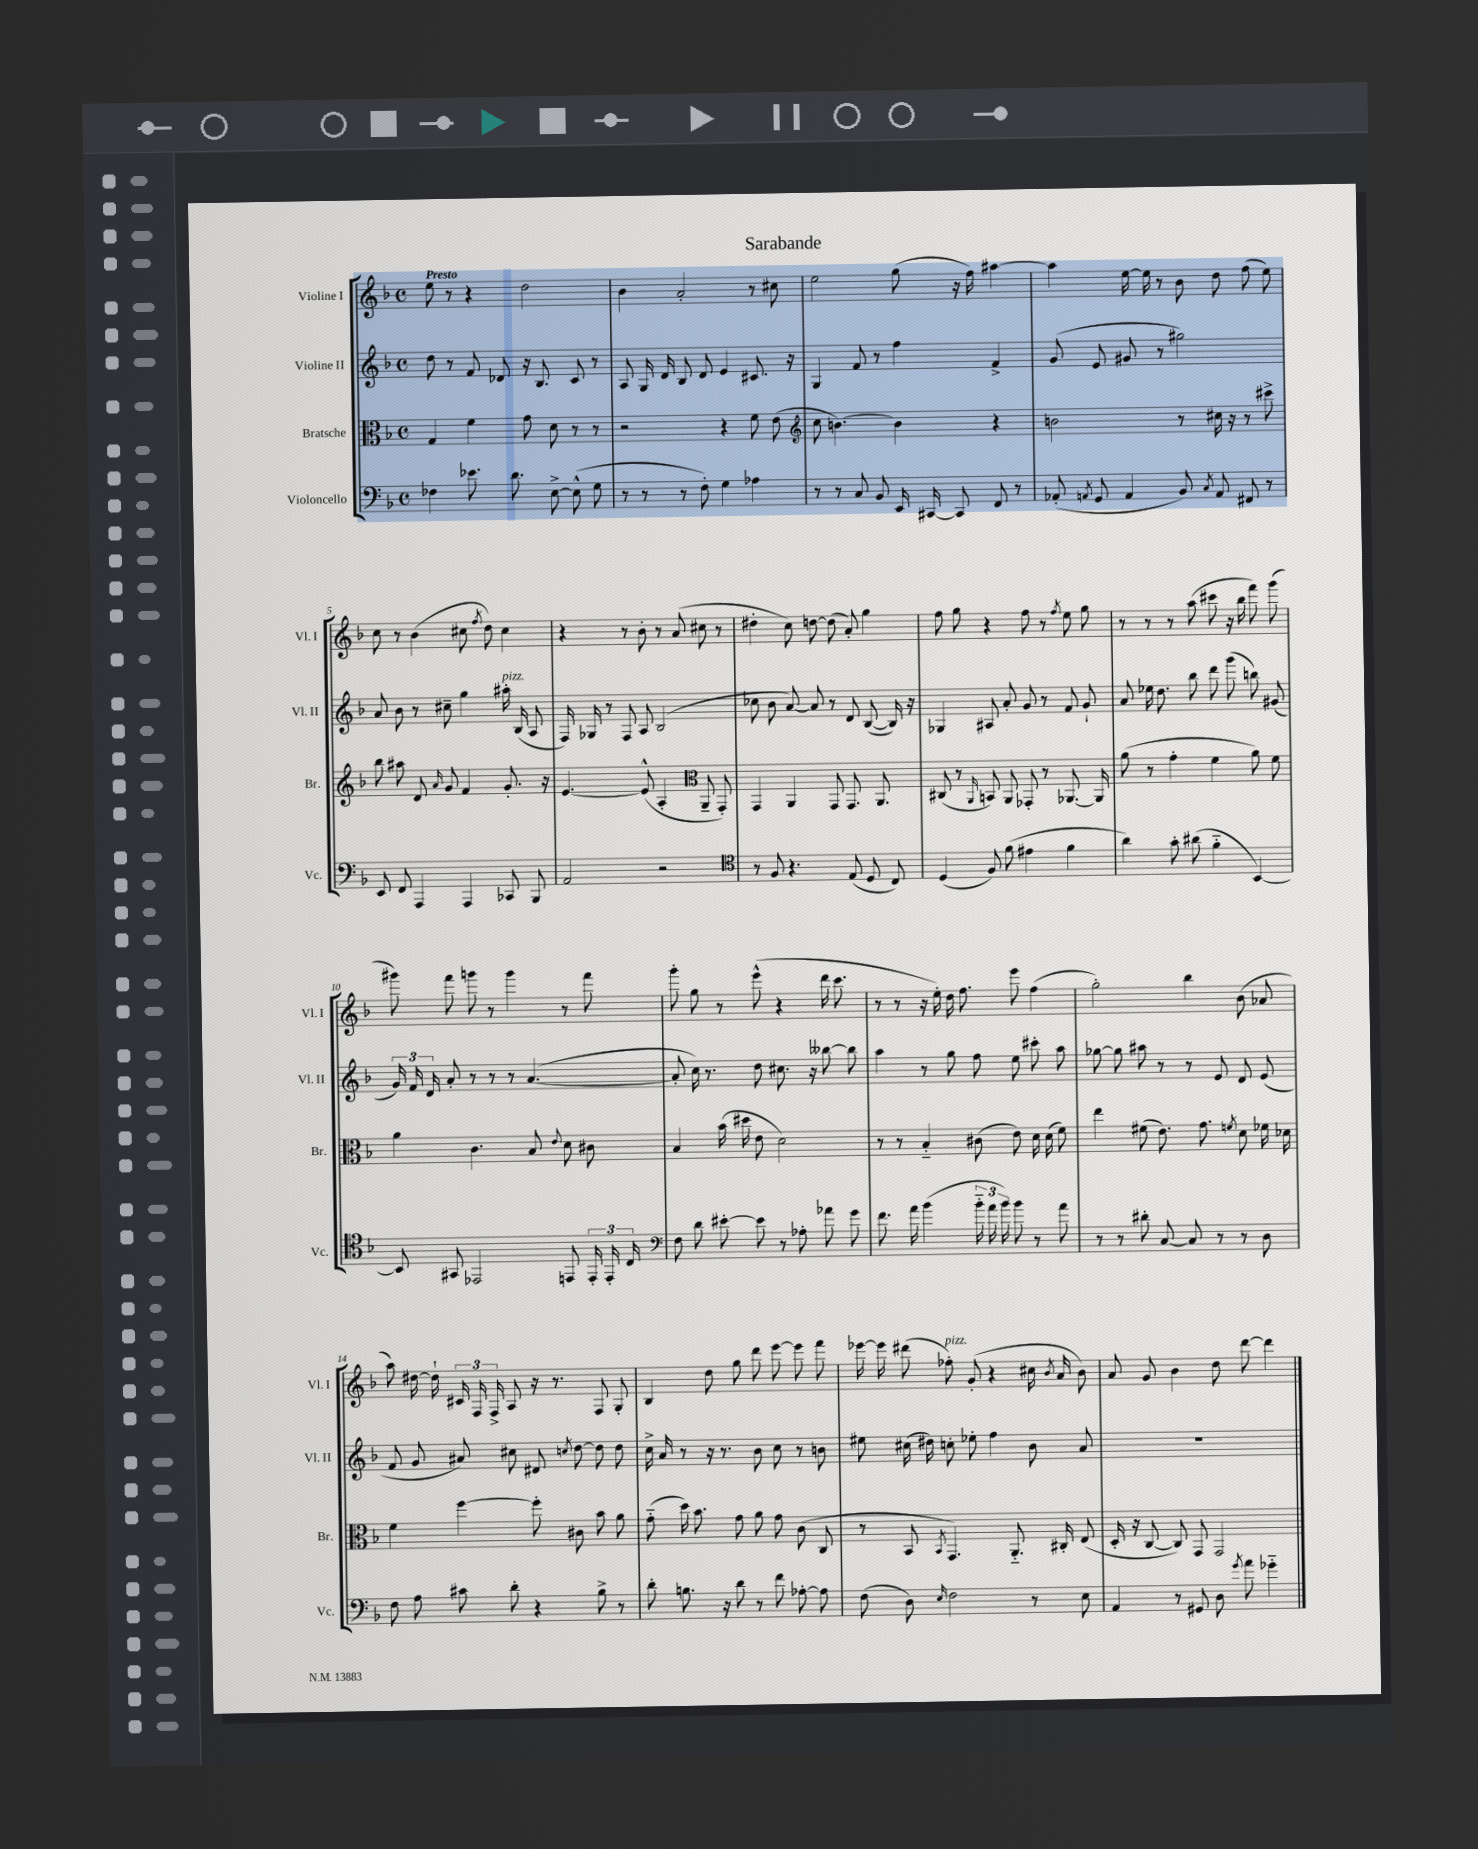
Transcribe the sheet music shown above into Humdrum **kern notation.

**kern	**kern	**kern	**kern
*staff4	*staff3	*staff2	*staff1
*clefF4	*clefC3	*clefG2	*clefG2
*k[b-]	*k[b-]	*k[b-]	*k[b-]
*M4/4	*M4/4	*M4/4	*M4/4
*met(c)	*met(c)	*met(c)	*met(c)
4F-	4G	8dd	8ee
.	.	8r	8r
8.e-	4f	8f	4r
.	.	8d-	.
8.d	.	.	.
.	8g	16r	2dd
.	.	8.B-	.
[8E^	8d	.	.
(8E^^]	8r	8c	.
8G	8r	8r	.
=	=	=	=
8r	2r	8A	4b-
8r	.	16G	.
.	.	16d	.
8r	.	8B-	2a'
8F')	.	8d	.
4G	4r	4e	.
4A-	8f	8.c#	8r
.	(8e	.	8cc#
.	.	16r	.
=	=	=	=
*	*clefG2	*	*
8r	8cc	4G	2ee
8r	[4.b)	.	.
8C	.	8f	.
8BB-	.	8r	.
16EE	4b]	4ff	(8gg
[16CC#	.	.	.
8CC#]	.	.	16r
.	.	.	16ff)
8FF	4r	4f^	[4aa#
8r	.	.	.
=	=	=	=
(8AA-'	2b	(8g	4aa#]
8qAA	.	.	.
8GG	.	8e	.
4AA	.	8g#	[16ee
.	.	.	16ee]
.	.	8r	8r
8BB-)	8r	2gg#)	8b-
8qC	.	.	.
8AA	16cc#	.	8dd
.	16r	.	.
8FF#	8r	.	(8ff
8r	8ccc#^	.	8ee)
=	=	=	=
8EE	8bb-	8a	8cc
8FF	8aa#	8b-	8r
4AAA	8d	8r	(4b-
.	16qqa	.	.
.	8g	8cc#~	.
4AAA	4f	4gg	8cc#
.	.	.	8qff
.	.	.	8dd)
8CC-	8.g'	16aa#'	4cc#
.	.	(16B-	.
8BBB-	.	8A	.
.	16r	.	.
=	=	=	=
2AA	[4.e	16F)	4r
.	.	16G-	.
.	.	8r	.
.	.	8F	8r
.	(8e^^]	8A	8b-'
2r	4A'	(2B-	8r
.	.	.	(8a
*	*clefC3	*	*
.	8AA~	.	8cc#
.	8GG')	.	8r
=	=	=	=
*clefC4	*	*	*
8r	4GG	8cc-	4dd#'
8F	.	8b-	.
4.r	4AA	[8a)	8cc)
.	.	8a]	[8dd
.	8GG	8r	(8dd]
(8E	8.GG	8d	8a')
8D	.	([8B-	4gg
.	8.AA	.	.
8C)	.	16B-])	.
.	.	16r	.
=	=	=	=
(4D	(8C#	4G-	8ff
.	8r	.	8gg
.	16qqAA	.	.
8F)	8BB)	8A#	4r
(8f	8AA	8a'	.
4e#	8GG-'	8g	8ff
.	8r	8r	8r
.	.	.	8qff
4f	[8.AA-	8f	8ee
.	.	8g`	8gg
.	16AA-]	.	.
=	=	=	=
4a)	(8a	8a	8r
.	8r	16ee-	8r
.	.	8.dd	.
8g'	4g'	.	8r
(8a#	.	8bb-	(8aa
4f'~	4f	8ddd	8ccc#
.	.	(8ggg	16r
.	.	.	16bb-
[4BB-)	8a)	8bb)	8fff)
.	8f	(8g#	(8ggg
=	=	=	=
8BB-]	4a	24g)	8ggg#)
.	.	24f	.
.	.	24d	.
8GG#	.	8a'	8fff
2EE-	4.c	8r	8ggg
.	.	8r	8r
.	.	8r	4ggg
.	8B-	([4.a	.
.	8qqe	.	.
8EE	8d	.	8r
24EE'	8c#	.	8fff
24EE'	.	.	.
24C	.	.	.
=	=	=	=
*clefF4	*	*	*
8F	4B-	8a']	8ggg'
8d	.	16cc)	8gg
.	.	8.r	.
[8e#'	(16b-	.	8r
.	16dd#	.	.
8e#]	8e	8dd	(8eee^^
8r	2d)	8.cc#	4r
8A-'	.	.	.
.	.	16r	.
8a-	.	[8bb--	16ddd
.	.	.	8.ccc
8g	.	8bb--]	.
=	=	=	=
8.f	8r	4aa	8r
.	8r	.	8r
16a	.	.	.
(4b-	4B-'~	8r	16r
.	.	.	16ee')
.	.	8gg	16dd
.	.	.	8.ff
24b-'~	(8c#	8ff	.
24a	.	.	.
24b-)	.	.	.
8b-	8e)	8ee	8eee
8r	16d	8ccc#'	(4ff
.	(16d	.	.
8a	8f)	8aa	.
=	=	=	=
8r	4ee	[8gg-	2gg')
8r	.	8gg-]	.
8d#'	(8f#	8aa#	.
[8C	8.e)	8r	.
8C]	.	8r	4bb-
.	8.g	.	.
8r	.	8e	.
.	8qf	.	.
8r	8d	8d	(8b-
8D	16f-	(8e	8a-
.	16d-	.	.
=	=	=	=
8F	4f	8f	8aa)
8A	.	8g	[16dd#
.	.	.	16dd#`]
8c#	[4ff	8a#)	24c#
.	.	.	24F
.	.	.	24F^
8d'	.	8cc#	8A
4r	8ff']	8d#	16r
.	.	.	8.r
.	.	8qcc	.
.	8c#	[8dd	.
8B-^	8b-	8dd]	8F
8r	8a	8dd	8G'
=	=	=	=
8d'	(8g'~	16cc^	4B-
.	.	16a	.
8.B	16dd)	8r	.
.	8.b-	.	.
.	.	16r	8dd
16r	.	8.r	.
8d	8g	.	8gg
8r	8a	8b-	8ddd
8f	8g	8cc	[8eee
[8A-'	(8c	8r	8eee]
8A-]	8C	8b	8fff
=	=	=	=
(8F	8r	8ee#	[16eee-
.	.	.	16eee-]
8D)	8BB-	(16cc#	(8ddd#
.	.	16dd#)	.
16qqE	8qBB-	.	.
2F	4.GG)	8cc'	8ff-')
.	.	8ee-'	(8g'
.	.	4ff	4r
.	8.AA'~	.	.
8r	.	8b-	16cc#
.	.	.	8qb-
.	16C#'	.	16a
8E	(8E	8a	8b-)
=	=	=	=
4AA	16D'	1r	8a
.	16r	.	.
.	[8C	.	8g
8r	8C])	.	4b-
8GG#	8GG	.	.
8D	2GG	.	8dd
8qg	.	.	.
8a	.	.	[8ddd
4g-'~	.	.	4ddd]
==	==	==	==
*-	*-	*-	*-
